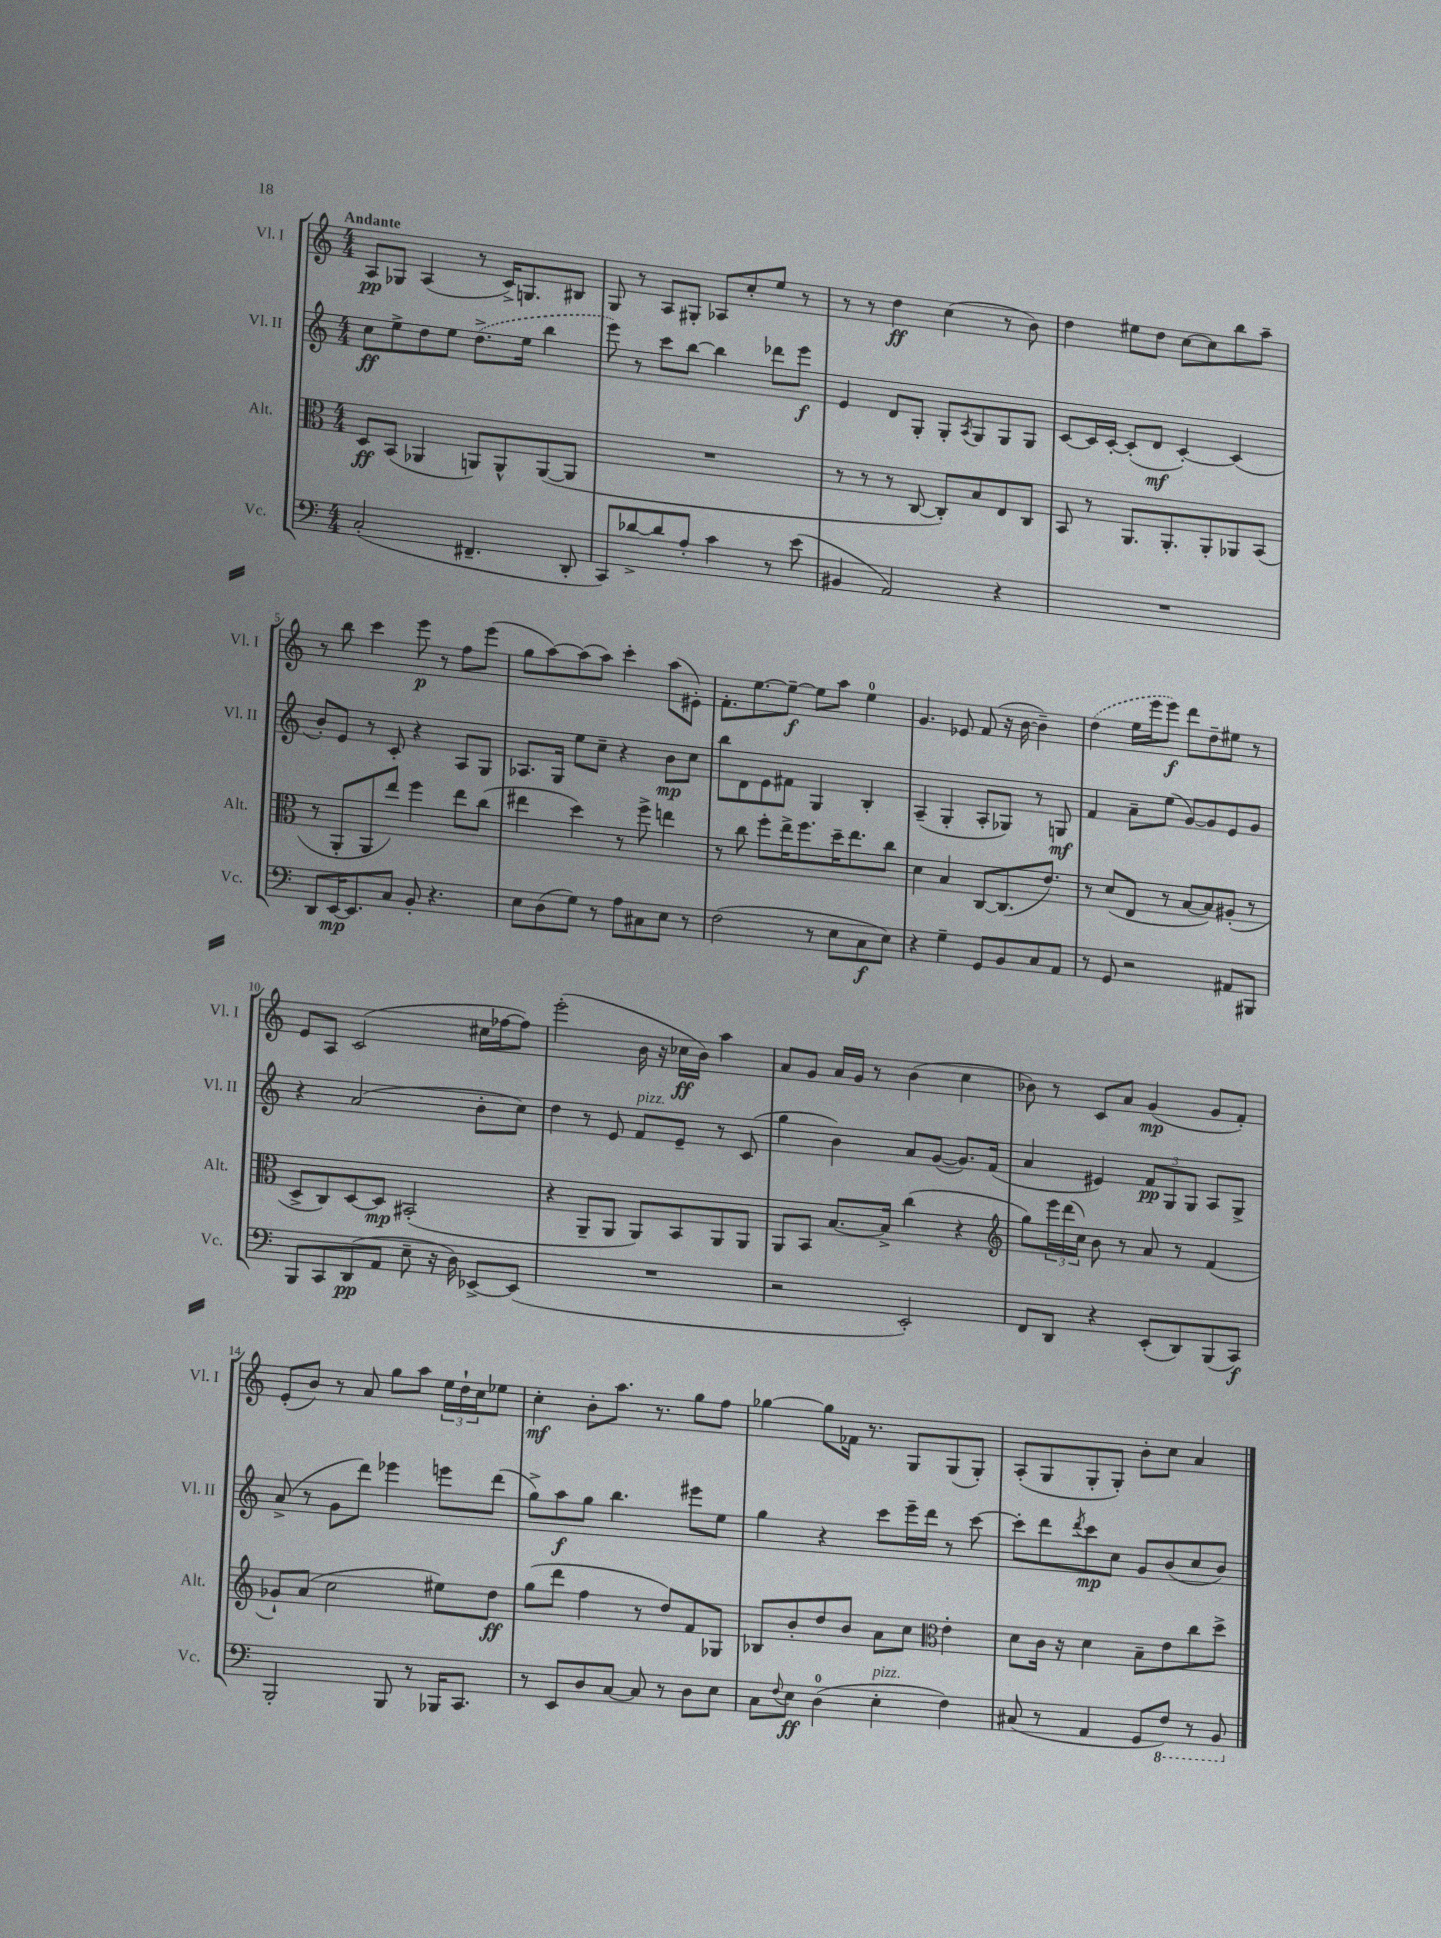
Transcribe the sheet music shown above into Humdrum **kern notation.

**kern	**kern	**kern	**kern
*staff4	*staff3	*staff2	*staff1
*clefF4	*clefC3	*clefG2	*clefG2
*k[]	*k[]	*k[]	*k[]
*M4/4	*M4/4	*M4/4	*M4/4
(2C'	8D	8cc	8A
.	(8BB	8ee^	8G-
.	4AA-	8dd	(4A
.	.	8ee	.
4.FF#~	8AA)	(8.dd^	8r
.	8AA^^	.	16c^)
.	.	16ee	8.G
.	([8AA	4bb	.
8DD'	8AA]	.	8B#
=	=	=	=
8CC)	1r	8eee)	8G
[8d-^	.	8r	8r
8d-]	.	8ccc	8A
8A'	.	[8bb	8G#'
4c	.	4bb]	8A-
.	.	.	8cc'
8r	.	8ddd-	8ee
(8e	.	8eee	8r
=	=	=	=
4BB#	8r	4e	8r
.	8r	.	8r
2AA)	8r	8d	4dd
.	[8C	8G'	.
.	8C'])	8G'	(4cc
.	.	8qA	.
.	8B	8G	.
4r	8E	8G	8r
.	8C	8G	8b)
=	=	=	=
1r	8BB	[8c	4dd
.	8r	16c]	.
.	.	[16c'	.
.	8.AA	(8c']	8ee#
.	.	8d	8dd
.	8.AA'	.	.
.	.	[4c')	[8cc
.	8AA'	.	8cc]
.	8AA-	(4c]	8bb
.	(8BB	.	8aa~
=	=	=	=
8DD	8r	8b')	8r
[16EE	8AA'	8e	8bb
8.EE]	.	.	.
.	8AA	8r	4ccc
8C	8ee)	8c'	.
8BB'	4ff	4r	8eee
4.r	.	.	8r
.	8ee	8A	8ff
.	(8cc	8G	(8eee
=	=	=	=
8E	4ee#	8.A-	8gg
(8D	.	.	[8aa)
.	.	16G	.
8G)	4dd)	8ee	(8aa]
8r	.	8cc~	8aa)
8A	8r	4r	4ccc'
8C#	8ff^	.	.
8E	4ee	8b	(8aa
8r	.	8cc	8e#')
=	=	=	=
(2F	8r	8bb	8.f'
.	8cc	8d	.
.	.	.	[8.ee
.	8ff'	8e	.
.	16ee^	8f#	8ee~_
.	8.ff	.	.
8r	.	4G	8ee]
8E	16dd~	.	8aa
.	8.ee	.	.
8C	.	4B'	4ee
8E)	8cc	.	.
=	=	=	=
4r	4d	(4A~	4.g
4G~	4B	4G'	.
.	.	.	8e-
8GG	[8C	8A'	(8f
8BB	(8.C]	8G-)	16r
.	.	.	[16b
8C	.	8r	4b~])
.	8.e)	.	.
8AA	.	8G	.
=	=	=	=
8r	8r	4f	(4dd
8GG	(8d	.	.
2r	8E	8a~	16ee
.	.	.	16eee
.	8r	(8ee	8eee)
.	[8B	[8g)	8ddd
.	8B])	8g]	8dd~
8AA#	(8A#'	8e	8ee#
8BBB#	8r	8g	8r
=	=	=	=
8BBB	8D^	4r	8e
8CC	8C)	.	8A
(8DD	[8D	(2a	(2c
8AA	8D]	.	.
8E~	(2BB#'	.	.
16r	.	.	.
16D)	.	.	.
[8EE-^	.	8b'	16cc#
.	.	.	[16ff-
(8EE-]	.	8cc)	8ff-])
=	=	=	=
1r	4r	4dd	(2eee'
.	8AA~	8r	.
.	8AA	8e	.
.	8AA)	8f	16b
.	.	.	16r
.	8BB	8e~	16cc-
.	.	.	16b)
.	8AA	8r	4aa
.	8AA	(8c	.
=	=	=	=
2r	8AA	4gg	8a
.	8BB	.	8g
.	[8.B	4b)	16a
.	.	.	16g
.	.	.	8r
.	16B^]	.	.
2EE')	(4cc	8a	(4b
.	.	([8g	.
.	4r	8.g])	4cc
.	.	(16f	.
=	=	=	=
*	*clefG2	*	*
8FF	8gg)	4a	8b-)
8DD	24eee	.	8r
.	(24ddd	.	.
.	24cc)	.	.
4r	8b	4e#)	8c
.	8r	.	8a
(8EE'	8a	12f	(4g
.	.	12G	.
8DD)	8r	.	.
.	.	12G	.
(8BBB	(4f	8A	8g
8CC)	.	8G^	8f')
=	=	=	=
2BBB'	8g-`)	(8a^	(8e'
.	(8a	8r	8b)
.	2cc	8g	8r
.	.	8ddd)	8a
8BBB	.	4eee-	8gg
8r	.	.	8aa
16BBB-	8ee#)	8eee	24ee
.	.	.	24dd`
8.CC	.	.	.
.	.	.	24cc
.	8dd	(8ddd	8ee-
=	=	=	=
8r	(8gg	8gg^)	4cc'
8EE	8ddd	8aa	.
8D	4ff	8gg	8b'
[8C	.	4.bb	8.aa
8C]	8r	.	.
.	.	.	8.r
8r	8dd)	.	.
8D	8f	8eee#	8gg
8E	8G-	8ee	8ff
=	=	=	=
8C	8B-	4gg	[4gg-
8qqF	.	.	.
8E	8b'	.	.
(4D	8dd	4r	8gg-]
.	8b	.	16f-
.	.	.	8.r
4E'	8a	8ccc	.
.	8cc	16eee~	8G
.	.	16ddd	.
*	*clefC3	*	*
4F)	4e'	8r	(8G
.	.	[8ccc	8G')
=	=	=	=
(8C#	8d	8ccc']	(8A'
8r	16c	8ddd	8G
.	16r	.	.
.	.	8qddd	.
4AA	4d	8ccc	8G'
.	.	8cc	8G')
8GG	8B~	8g	8b'
8FF)	8e	(8b	8cc
8r	8cc	8cc	4a
8BBB	8dd^	8b)	.
==	==	==	==
*-	*-	*-	*-
